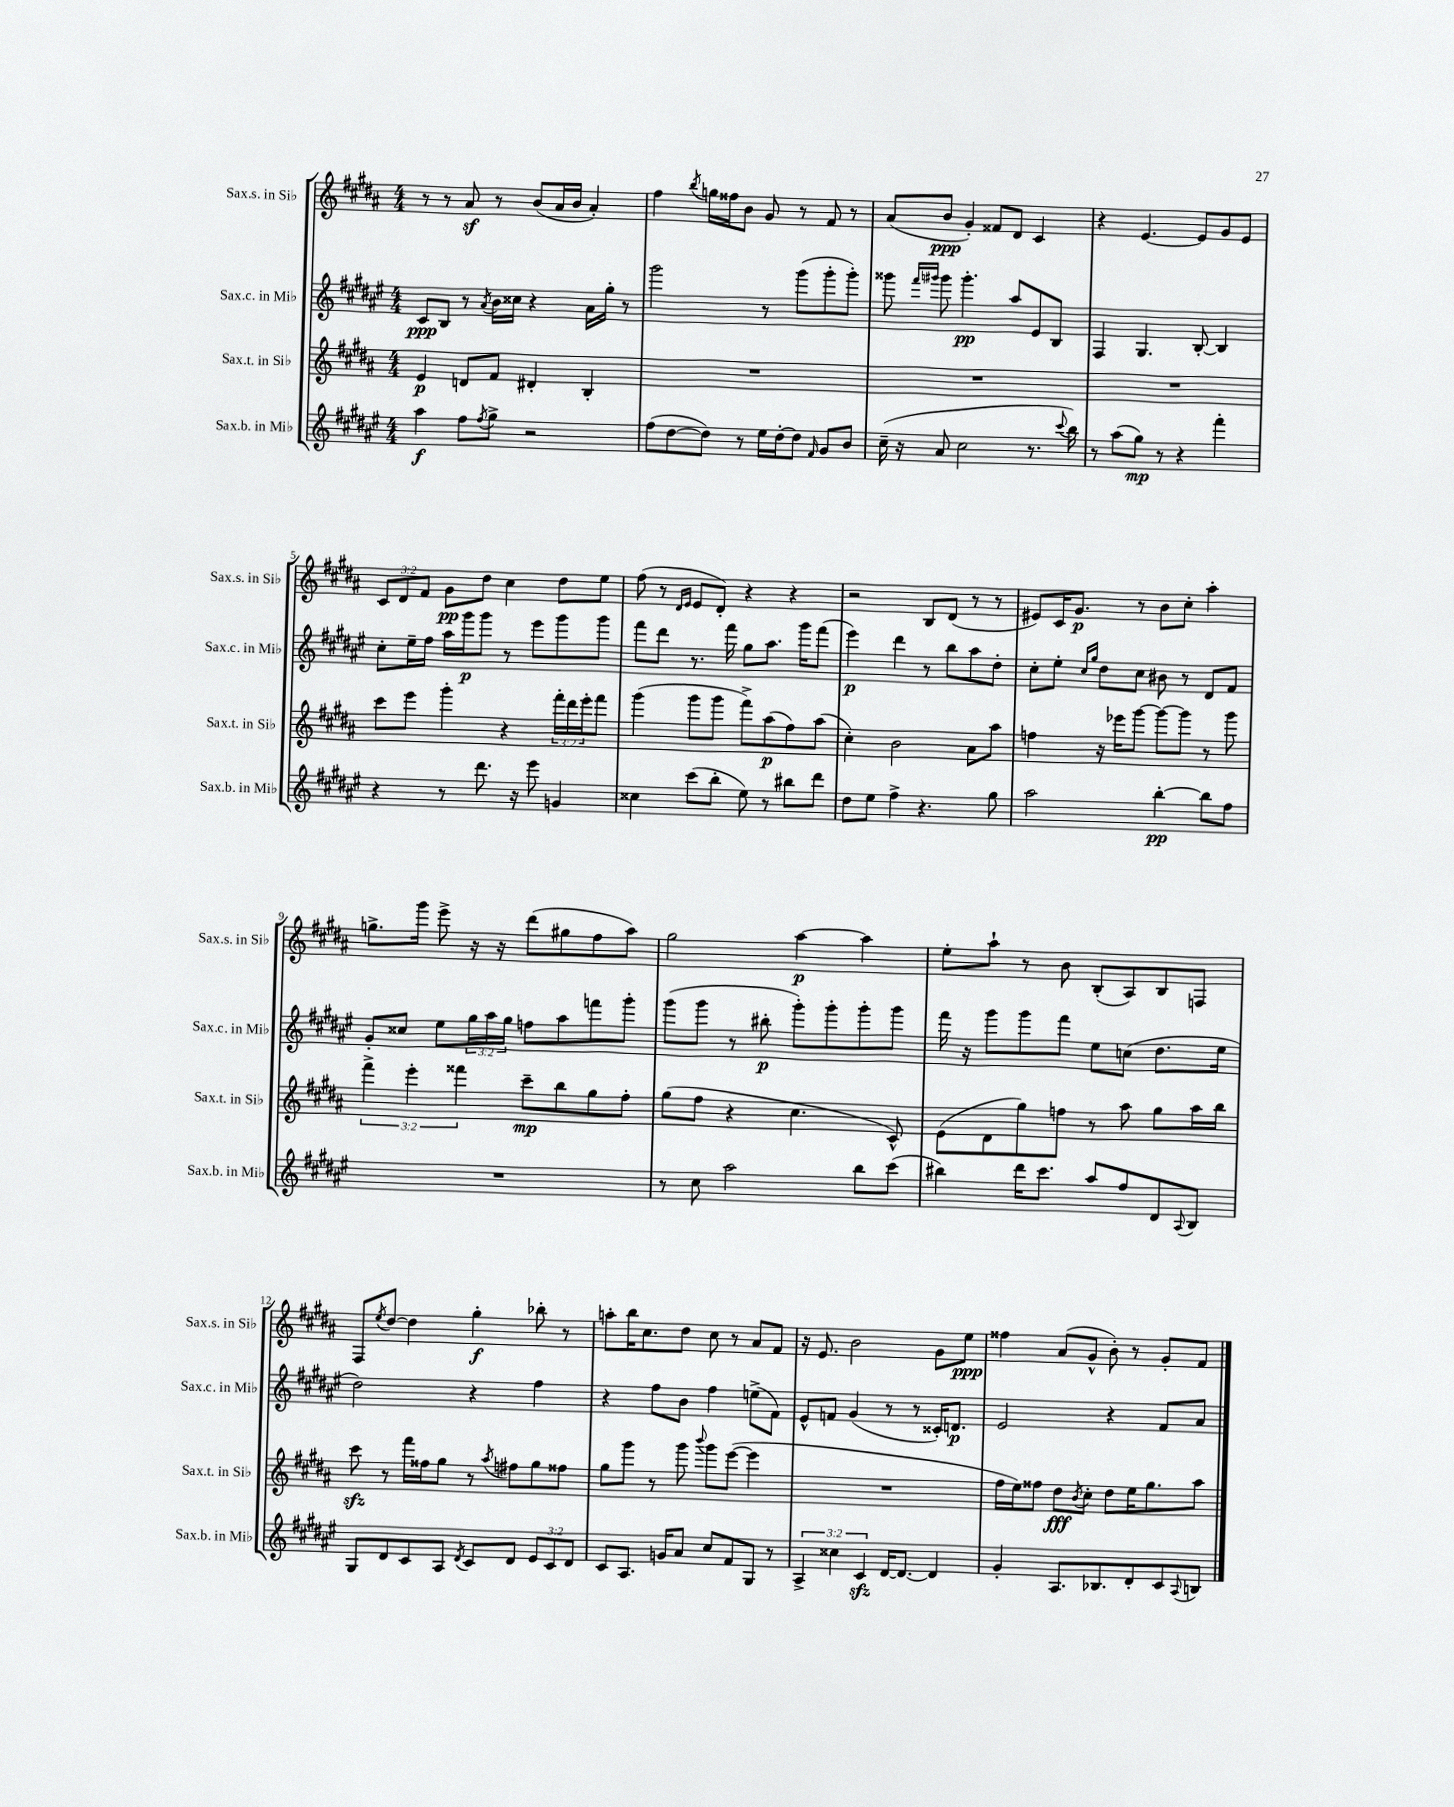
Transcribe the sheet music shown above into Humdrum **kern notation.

**kern	**kern	**kern	**kern
*staff4	*staff3	*staff2	*staff1
*clefG2	*clefG2	*clefG2	*clefG2
*k[f#c#g#d#a#e#]	*k[f#c#g#d#a#]	*k[f#c#g#d#a#e#]	*k[f#c#g#d#a#]
*M4/4	*M4/4	*M4/4	*M4/4
4aa#	4e	8c#	8r
.	.	8B	8r
8ff#	8d	8r	8a#
8qff#	.	8qa#	.
8gg#^	8f#	16b	8r
.	.	16cc##	.
2r	4d#'	4r	(8b
.	.	.	16a#
.	.	.	16b
.	4B'	16a#	4a#')
.	.	16gg#'	.
.	.	8r	.
=	=	=	=
(8ff#	1r	2ggg#	4ff#
[8dd#	.	.	.
.	.	.	8qbb
8dd#])	.	.	16gg
.	.	.	16ff##
8r	.	.	8b
16ee#	.	8r	8g#
[16dd#'	.	.	.
8dd#]	.	(8ggg#	8r
16qqf#	.	.	.
8g#	.	8ggg#'	8f#
8b	.	8ggg#')	8r
=	=	=	=
(16cc#~	1r	8ggg##	(8a#
16r	.	.	.
.	.	16qqfff#	.
.	.	16qqggg#	.
8a#	.	8ggg#	8b
2cc#	.	4.ggg#'	4g#')
.	.	.	8f##
.	.	8aa#	8d#
8.r	.	8e#	4c#
.	.	8B	.
8qqccc#	.	.	.
16bb)	.	.	.
=	=	=	=
8r	1r	4F#	4r
(8aa#	.	.	.
8gg#)	.	4.G#	[4.e
8r	.	.	.
4r	.	.	.
.	.	[8B'	8e]
4fff#'	.	4B]	8g#
.	.	.	8e
=	=	=	=
4r	8ccc#	8cc#'	12c#
.	.	.	12d#
.	8eee	16ee#~	.
.	.	.	12f#
.	.	16ff#	.
8r	4ggg#'	16aa#	8g#
.	.	16ggg#	.
8.ddd#	.	8ggg#	8dd#
.	4r	8r	4cc#
16r	.	.	.
8eee#	.	8eee#	.
4g	24fff#'	8ggg#	8dd#
.	24ddd#	.	.
.	24eee'	.	.
.	8fff#	8ggg#	8ee
=	=	=	=
4cc##	(4ggg#	8fff#	(8ff#
.	.	8ddd#	8r
.	.	.	16qqd#
.	.	.	16qqe
(8ccc#	8ggg#	8.r	8e
8bb'	8ggg#	.	8d#')
.	.	16fff#	.
8ee#)	8fff#^)	8gg#	4r
8r	(8aa#	8.aa#	.
8bb#	8ff#)	.	4r
.	.	16ggg#	.
8ddd#	(8aa#	(8fff#	.
=	=	=	=
8dd#	4cc#')	4eee#)	2r
8ee#	.	.	.
4ff#^	2b	4ddd#	.
4.r	.	8r	8B
.	.	8bb	(8d#
.	8a#	8aa#	8r
8gg#	8aa#	8dd#'	8r
=	=	=	=
2aa#	4ff	8cc#'	8e#)
.	.	8ee#'	16c#
.	.	.	8.g#
.	.	16qqcc#	.
.	.	16qqgg#	.
.	16r	8dd#	.
.	16eee-	.	.
.	[8ggg#	8cc#	8r
[4bb'	8ggg#_	8b#	8b
.	8ggg#]	8r	8cc#'
8bb]	8r	8d#	4aa#'
8ff#	8ggg#	8f#	.
=	=	=	=
1r	6fff#^	8g#'	8.gg^
.	.	8cc##	.
.	6eee'	.	.
.	.	.	16ggg#
.	.	8ee#	8eee^
.	6fff##	.	.
.	.	24gg#	16r
.	.	24aa#	.
.	.	.	16r
.	.	24gg#	.
.	8ccc#~	8ff	(8ddd#
.	8bb	8aa#	8gg#
.	8gg#	8fff	8ff#
.	8ff#'	8ggg#'	8aa#)
=	=	=	=
8r	(8gg#	(8ggg#	2gg#
8cc#	8ff#	8ggg#	.
2aa#	4r	8r	.
.	.	8bb#'	.
.	4.cc#	8ggg#')	[4aa#
.	.	8ggg#'	.
8bb	.	8ggg#'	4aa#]
(8ccc#	8c#^^)	8ggg#	.
=	=	=	=
4bb#)	(8e	16fff#	8ee'
.	.	16r	.
.	8d#	8ggg#	8aa#`
16ddd#	8gg#)	8ggg#	8r
8.ccc#	.	.	.
.	8ff	8fff#	8b
8aa#	8r	8ee#	(8B'
8ff#	8aa#	(8cc	8A#)
8d#	8gg#	8.dd#	8B
8qqA#	.	.	.
8B	16aa#	.	8F
.	16bb	16ee#	.
=	=	=	=
8G#	8ccc#	2dd#)	8F#
.	.	.	8qee
8d#	8r	.	[8dd#
8c#	16fff#	.	4dd#]
.	16ff##	.	.
8A#	8gg#	.	.
8qd#	.	.	.
8c#	8r	4r	4gg#'
.	8qaa#	.	.
8d#	8ff#	.	.
12e#	8gg#	4ff#	8bb-'
12c#	.	.	.
.	8ff##	.	8r
12d#	.	.	.
=	=	=	=
8c#	8gg#	4r	8aa'
8.A#	8ggg#	.	16bb
.	.	.	8.cc#
.	8r	8ff#	.
16g	.	.	.
8a#	8ggg#	8b	8dd#
.	8qqbbb	.	.
8cc#	8ggg#	4ff#	8cc#
8f#	([8eee	.	8r
8G#	4eee]	(8ee^	8a#
8r	.	8f#)	8f#
=	=	=	=
6A#^	1r	8e#^^	16r
.	.	.	8.e
.	.	8f	.
6cc##	.	.	.
.	.	(4g#	2b
6c#	.	.	.
[16d#	.	8r	.
8.d#_	.	.	.
.	.	8r	.
4d#]	.	16c##')	8g#
.	.	8.d	.
.	.	.	8ee
=	=	=	=
4g#'	16ff#	2e#	4ff##
.	16ee)	.	.
.	8ff##	.	.
8.A#	8dd#	.	(8a#
.	8qb	.	.
.	8cc#'	.	8g#^^
8.B-	.	.	.
.	8dd#	4r	8b')
8d#'	16ee	.	8r
.	8.gg#	.	.
8c#	.	8f#	8g#'
8qqA#	.	.	.
8B	8aa#	8a#	8f#
==	==	==	==
*-	*-	*-	*-
